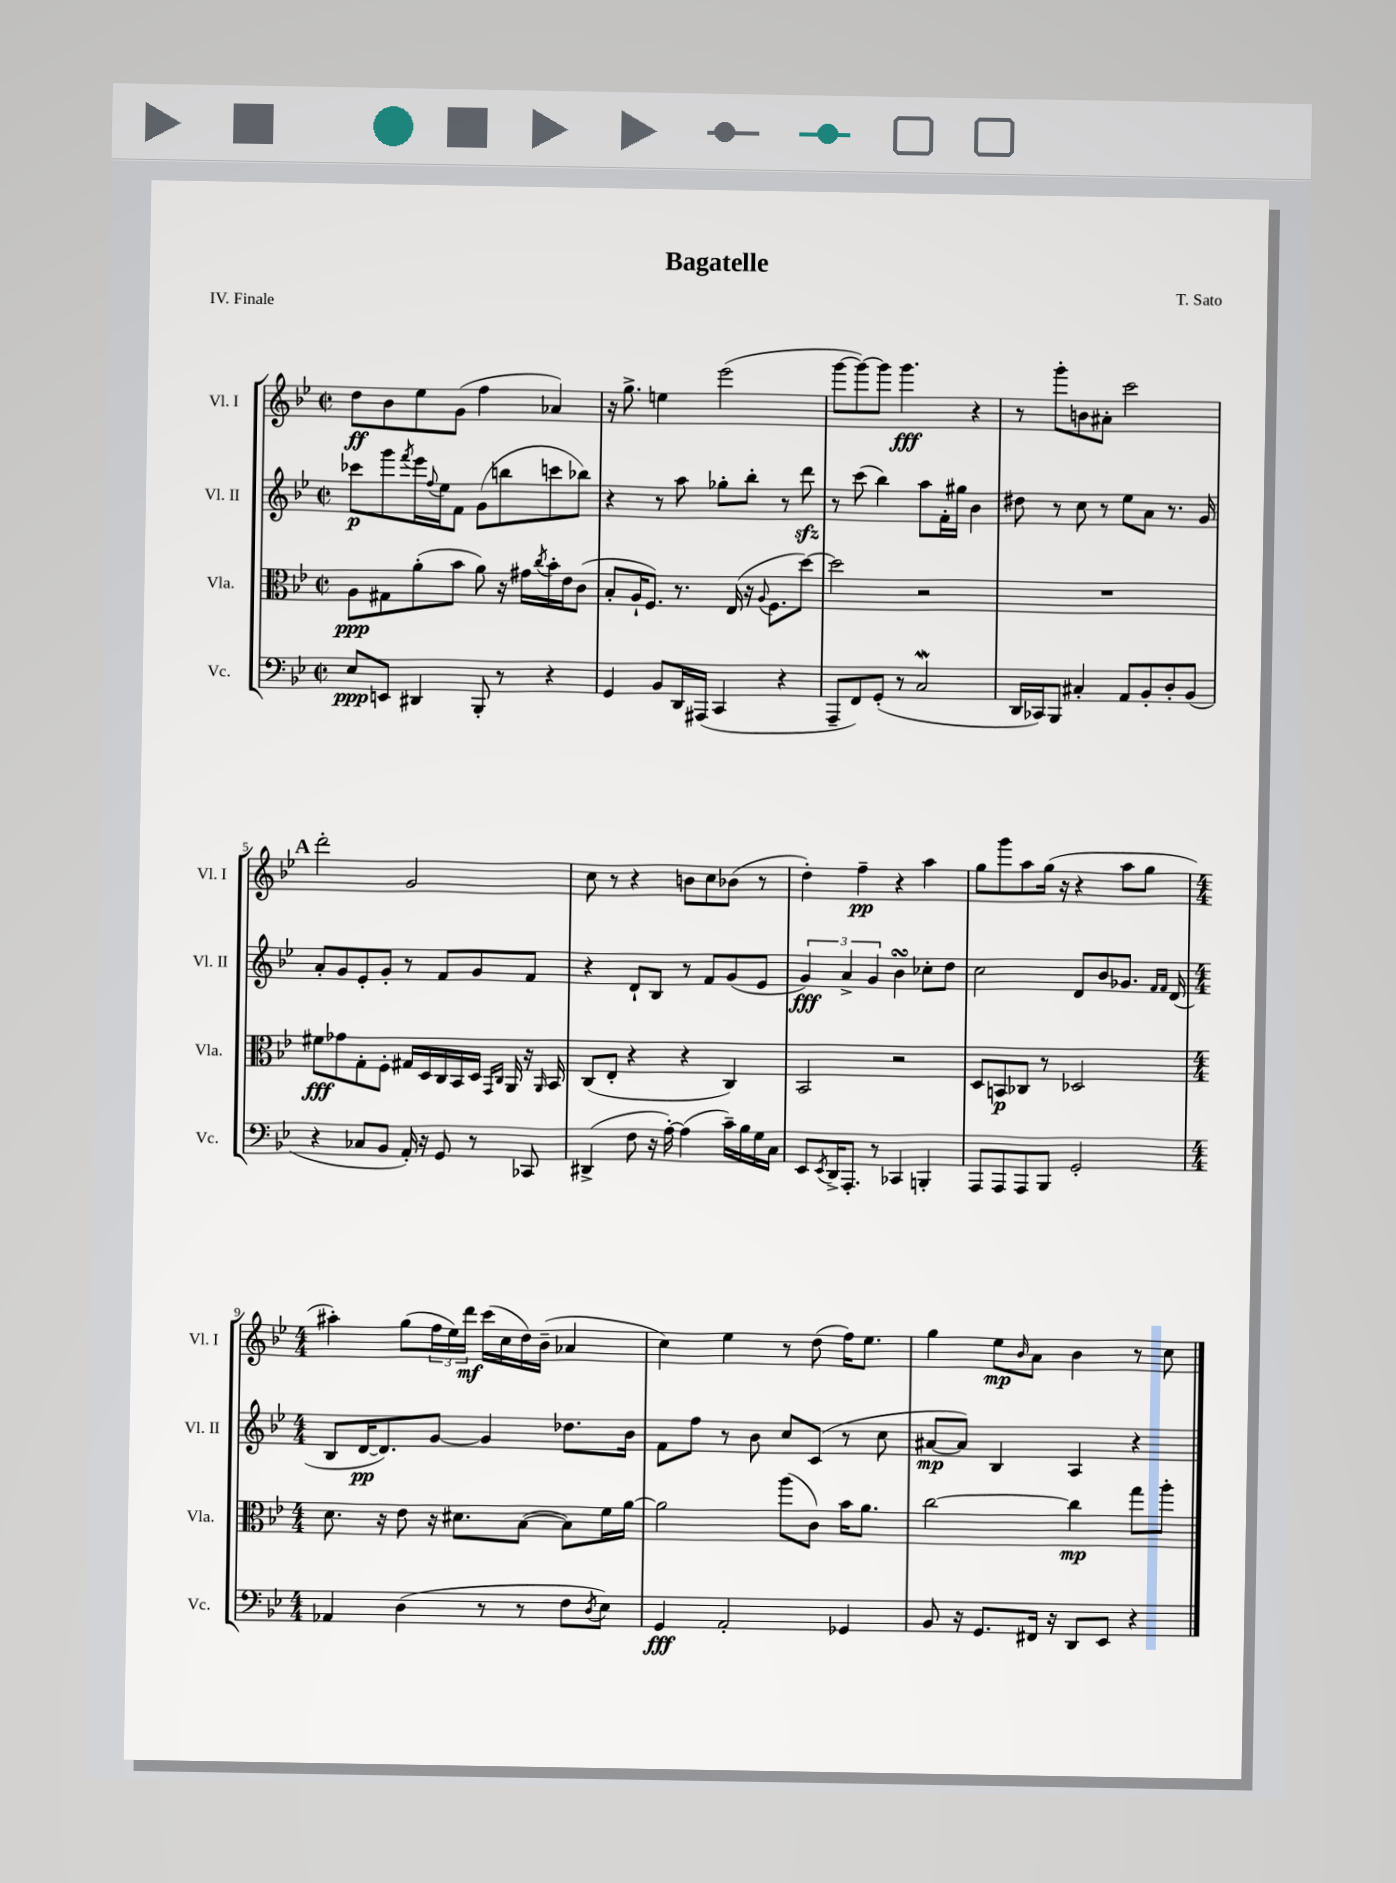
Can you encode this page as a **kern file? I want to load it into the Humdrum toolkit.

**kern	**kern	**kern	**kern
*staff4	*staff3	*staff2	*staff1
*clefF4	*clefC3	*clefG2	*clefG2
*k[b-e-]	*k[b-e-]	*k[b-e-]	*k[b-e-]
*M2/2	*M2/2	*M2/2	*M2/2
*met(c|)	*met(c|)	*met(c|)	*met(c|)
8E-/L	8A\L	8ccc-\L	8dd\L
8EE/J	8G#\	8ggg\	8b-\
.	.	8qfff/	.
4DD#/	(8a'\	16eee-\L	8ee-\
.	.	8qqff/	.
.	.	16ee-\J	.
.	8b-\J	8f\J	(8g\J
8BBB-'/	8a\)	(8g\L	4ff\
8r	16r	8bb\	.
.	16g#\LL	.	.
.	8qcc/	.	.
4r	16b-'\	8ccc\	4a-/)
.	16e-\J	.	.
.	(8c\J	8bb-\J)	.
=	=	=	=
4GG/	8B-'/L	4r	16r
.	.	.	8.gg^\
.	16A`/K	.	.
.	8.F/J)	.	.
8BB-/L	.	8r	4ee\
16DD/L	8.r	8aa\	.
(16AAA#/JJ	.	.	.
4CC/	.	8gg-'\L	(2eee-\
.	(16E-/	.	.
.	16r	8bb-'\J	.
.	8qqA/	.	.
.	8.F\L	.	.
4r	.	8r	.
.	[8dd\J)	8ddd\	.
=	=	=	=
8AAA~/L	2dd\]	8r	[8ggg\L
8FF/)	.	(8ccc\	8ggg\_)
(8GG'/J	.	4bb-\)	8ggg\]J
8r	.	.	4.ggg\
2C/	2r	8aa\L	.
.	.	16f'\L	.
.	.	16gg#\JJ	.
.	.	4b-\	4r
=	=	=	=
16DD/LL	1r	8dd#\	8r
16CC-/J)	.	.	.
8BBB-/J	.	8r	8ggg'\L
4C#'/	.	8cc\	8b\
.	.	8r	8a#'\J
8AA/L	.	8ee-\L	2ccc\
8BB-'/	.	8a\J	.
8D'/	.	8.r	.
(8BB-/J	.	.	.
.	.	16g/	.
=	=	=	=
4r	8f#\L	8a'/L	2ddd'\
.	8g-\	8g/	.
8C-/L	8G'\	8e-'/	.
8BB-/J	8F'\J	8g'/J	.
16AA'/)	16G#/LL	8r	2g/
16r	16D/	.	.
8GG/	16C/	8f/L	.
.	16BB-/	.	.
8r	16D/JJ	8g/	.
.	16qqGG/LL	.	.
.	16qqC/JJ	.	.
.	16AA/	.	.
8CC-/	16r	8f/J	.
.	16qqAA/	.	.
.	16BB-/	.	.
=	=	=	=
(4DD#^/	(8C/L	4r	8cc\
.	8E-'/J	.	8r
8F\	4r	8d`/L	4r
16r	.	8B-/J	.
[16A'\)	.	.	.
(4A\]	4r	8r	8b\L
.	.	8f/L	8cc\
16c~\LL)	4C/)	(8g/	(8b-\J
16B-\	.	.	.
16G\	.	8e-/J	8r
16C\JJ	.	.	.
=	=	=	=
8EE-/L	2BB-/	6g/)	4dd'\)
8qEE-/	.	.	.
16DD^/K	.	.	.
.	.	6a^/	.
8.AAA'/J	.	.	.
.	.	.	4ff~\
.	.	6g/	.
8r	.	.	.
4CC-/	2r	4b-\	4r
4BBB'/	.	8cc-'\L	4aa\
.	.	8dd\J	.
=	=	=	=
8AAA/L	8D/L	2cc\	8gg\L
8AAA/	8BB/	.	8ggg\
8AAA/	8C-/J	.	8aa\
8BBB-/J	8r	.	(16gg\Jk
.	.	.	16r
2GG'/	2D-/	8d/L	4r
.	.	8b-/	.
.	.	8.g-/J	8aa\L
.	.	.	8gg\J
.	.	16qqf/LL	.
.	.	16qqf/JJ	.
.	.	(16d/	.
=	=	=	=
*M4/4	*M4/4	*M4/4	*M4/4
4AA-/	8.d\	8B-/L	4aa#'\)
.	.	[16d/K	.
.	16r	8.d/])	.
(4D\	8e-\	.	(8gg\L
.	16r	[8g/J	24ff\L
.	.	.	24ee-\)
.	8.d#\L	.	.
.	.	.	24ddd\JJ
8r	.	4g/]	(16ccc\LL
.	.	.	16cc\
8r	([8B-\J	.	16dd\)
.	.	.	(16b-~\JJ
8F\L	8B-\]L)	8.dd-\L	4a-/
8qD/	.	.	.
8E-\J)	16f\L	.	.
.	[16a\JJ	16b-\Jk	.
=	=	=	=
4GG/	2a\]	8f\L	4cc\)
.	.	8ff\J	.
2AA'/	.	8r	4ee-\
.	.	8b-\	.
.	(8aa\L	8cc/L	8r
.	8c\J)	(8c/J	(8dd\
4GG-/	16b-\LK	8r	16ff\LK)
.	8.a\J	.	8.ee-\J
.	.	8cc\	.
=	=	=	=
8BB-/	[2cc\	[8a#/L	4gg\
16r	.	8a#/]J)	.
8.GG/L	.	.	.
.	.	4B-/	8ee-\L
.	.	.	16qqb-/
16FF#/Jk	.	.	8a\J
16r	.	.	.
8DD/L	4cc\]	4A/	4b-\
8EE-/J	.	.	.
4r	8gg\L	4r	8r
.	8aa'\J	.	8cc\
==	==	==	==
*-	*-	*-	*-
